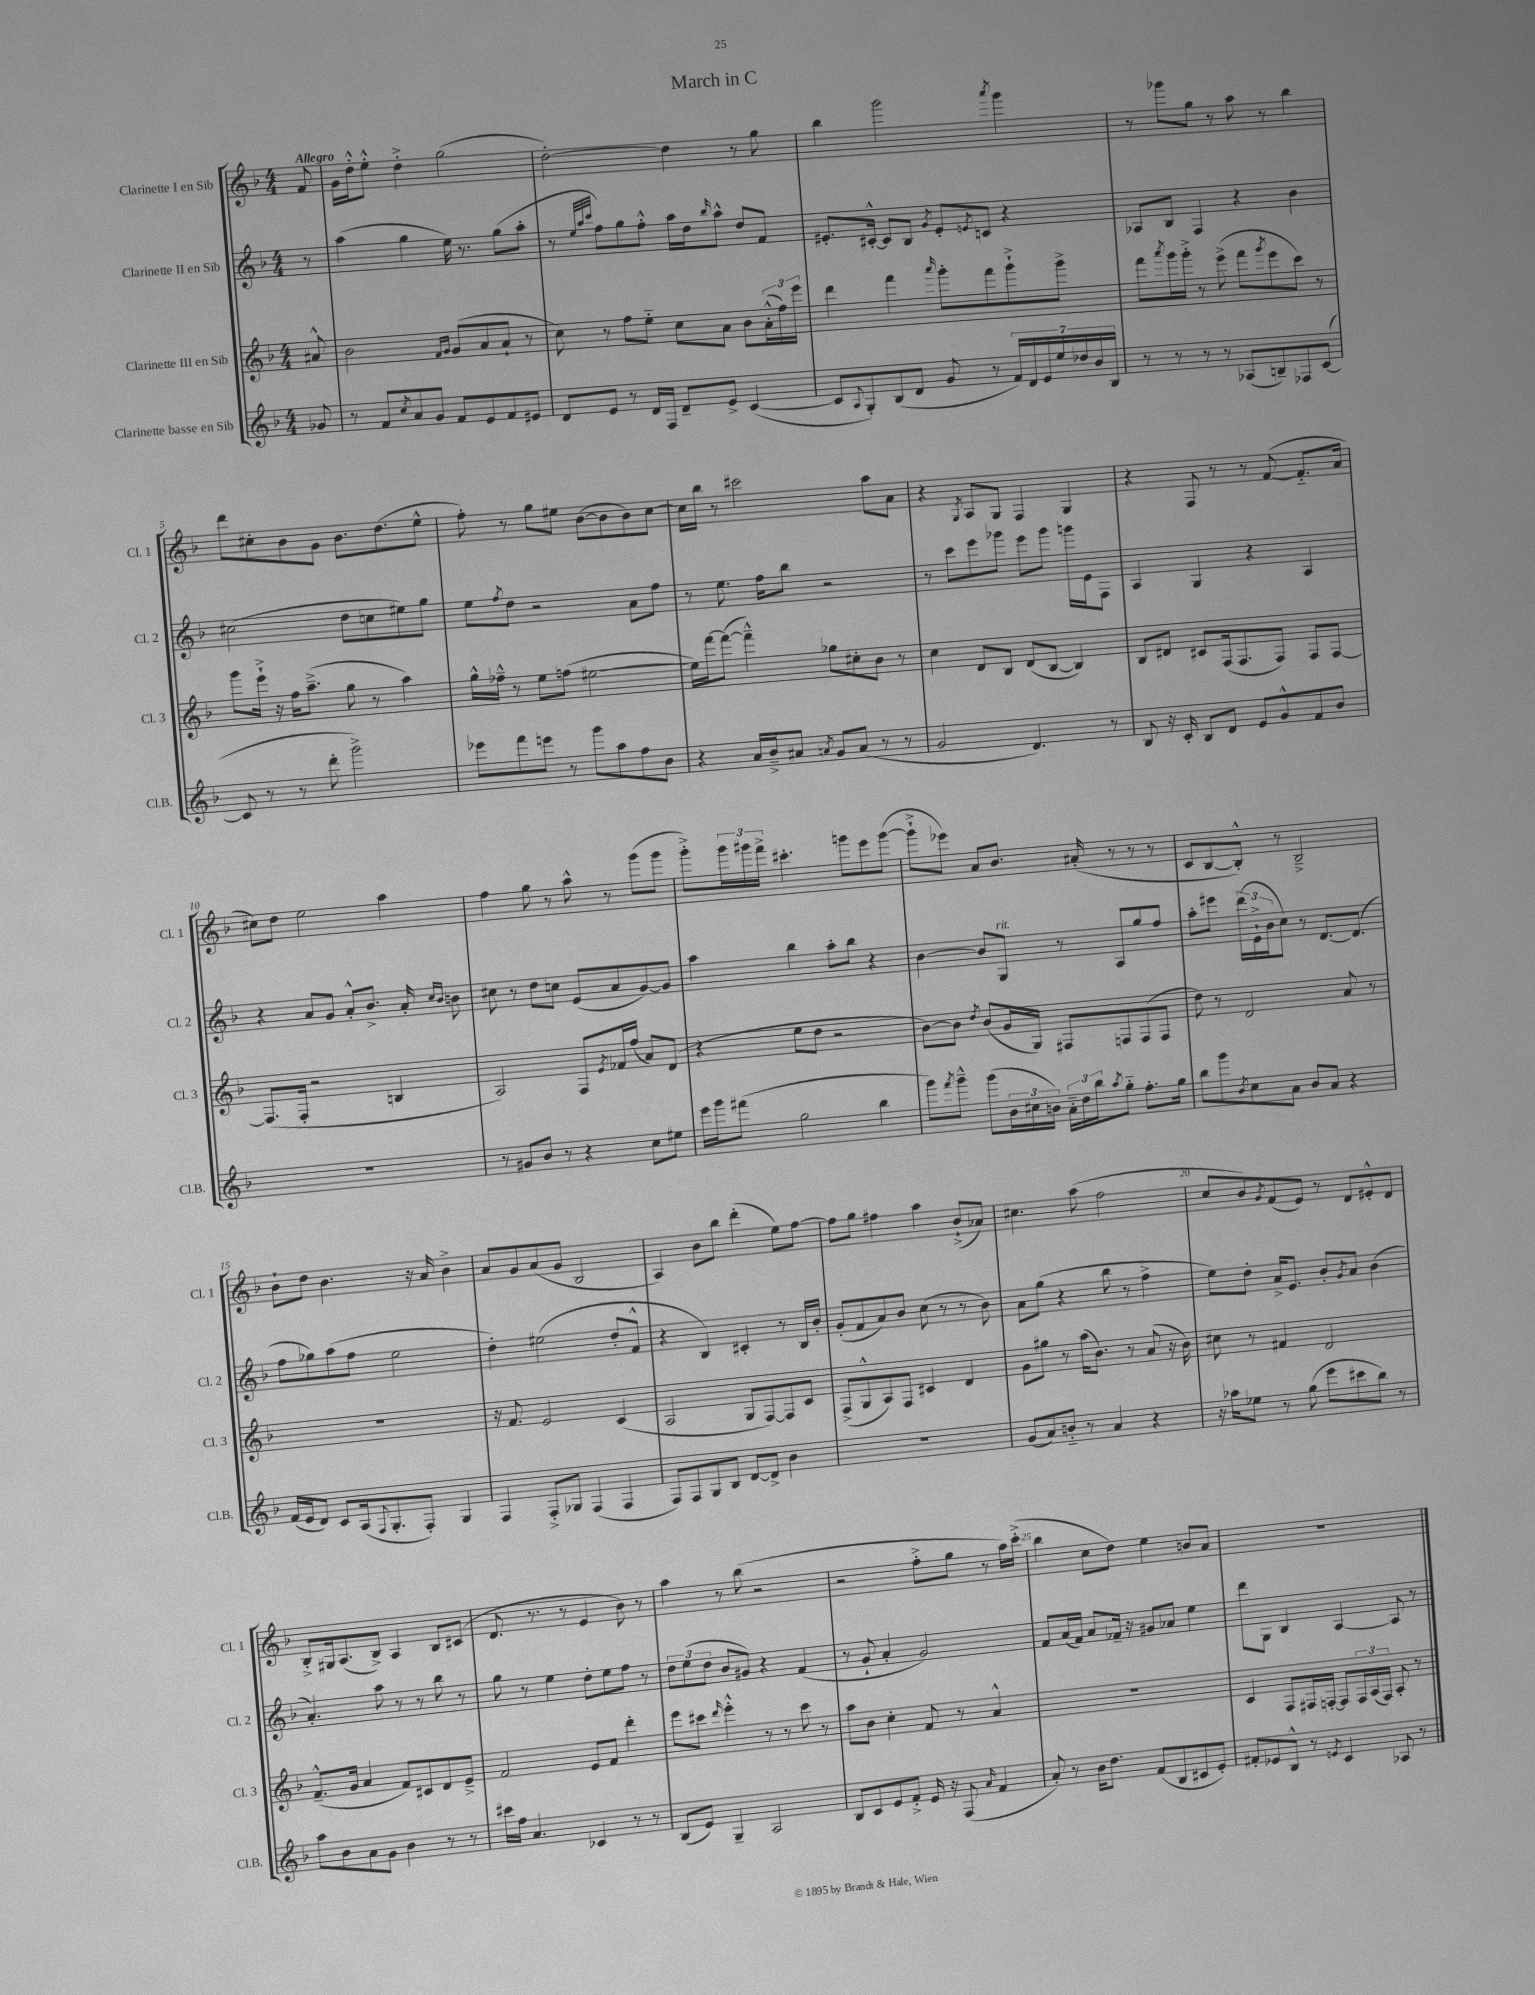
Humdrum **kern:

**kern	**kern	**kern	**kern
*staff4	*staff3	*staff2	*staff1
*clefG2	*clefG2	*clefG2	*clefG2
*k[b-]	*k[b-]	*k[b-]	*k[b-]
*M4/4	*M4/4	*M4/4	*M4/4
8g-/	8a#^^/	8r	8f/
=	=	=	=
8r	2b-\	(4aa\	16g\LL
.	.	.	16dd'^^\J
8f/L	.	.	8ee'^^\J
8qcc/	.	.	.
8a/	.	4gg\	4dd'^\
8g/J	.	.	.
.	16qqf/LL	.	.
.	16qqg/JJ	.	.
8f/L	(8g/L	16ee\)	(2gg\
.	.	8.r	.
8e/	8a/	.	.
8f/	8a`/J	(8gg\L	.
8e#/J	8r	8aa'\J	.
=	=	=	=
8d/L	8cc\)	8r	[2dd'\)
.	.	32qqee/LLL	.
.	.	32qqaa/	.
.	.	32qqccc/JJJ	.
8e/J	8r	8ff\L)	.
8r	8ff\L	8gg\	.
16d/LL	8ee'~\J	8ff'^^\J	.
16F/JJ	.	.	.
8d~/L	8cc\L	16aa\LL	4dd\]
.	.	16dd\J	.
.	.	16qqbb-/	.
8e^/J	8a\J	8aa^^\J	.
([4c/	8b-\L	8dd/L	8r
.	(24a'^^\L	8f/J	8gg\
.	24ff\)	.	.
.	24eee\JJ	.	.
=	=	=	=
8c/]L	4ddd\	8.e#'/L	4bb-\
8qqA/	.	.	.
8G'/)	.	.	.
.	.	[16c#'^^/Jk	.
(8B-/	4fff\	8c#/]L	2ggg\
8d/J	.	8B-/J	.
.	16qqaaa/	8qg/	.
8g/	8ggg'\L	8e#'/L	.
.	.	8qe/	.
8r	8fff\	8c/J	.
.	.	.	8qaaa/
28f/LL)	8ggg`^\	4r	4ggg\
28d/	.	.	.
28e/	.	.	.
28ee/	.	.	.
.	8ggg^\J	.	.
28dd-/	.	.	.
28b-/	.	.	.
28B-/JJ	.	.	.
=	=	=	=
8r	8fff\L	8A-/L	8r
.	8qaaa/	.	.
8r	16ggg\L	8B-/J	8ggg-\L
.	16ggg'^\JJ	.	.
8r	8r	4F/	8gg\J
8r	(8eee^\	.	8r
(8A-/L	8fff\L	4r	8aa\
.	8qggg/	.	.
8B~/)	8eee\	.	8r
8F-/	8ccc\J)	4b-\	4bb-\
([8c/J	8r	.	.
=	=	=	=
8c/]	8ggg\L	(2cc#\	8ddd\L
8r	16eee`^\Jk	.	8cc#'\
.	16r	.	.
8r	16ff\LK	.	8b-\
.	(8.aa~^\J	.	.
8ddd'\	.	.	8g\J
2ggg^\)	8gg\	8dd\L	8.b-\L
.	8r	8cc\	.
.	.	.	(8.dd\
.	4aa\)	8ee#\)	.
.	.	8gg\J	8ee^^\J
=	=	=	=
8eee-\L	16gg^^\LL	8ee\L	8ff'\)
.	16ff-~^^\JJ	.	.
.	.	8qff/	.
8fff\	8r	8dd\J	8r
8eee\J	8ee\L	2r	8gg\L
8r	(8ff\J	.	8ee#\J
8ggg\L	[2ee#\	.	([8b-\L
8aa\	.	.	8b-\]
8ff\	.	8a\L	8b-\)
8b-\J	.	8ff\J	[8cc\J
=	=	=	=
4r	16ee#\]LL)	8r	16cc\]LL
.	[16fff\J	.	16bb-\JJ
.	(8fff\_J	8.ee\	8r
16a/LL	4fff~^^\])	.	2ccc#\
16b-~^/J	.	16ff\LK	.
8a#/J	.	8bb-\J	.
8qa/	.	.	.
8g/L	8gg-\L	2r	.
(8a/J	8cc#'\	.	.
8r	8b-\J	.	8aa\L
8r	8r	.	8a\J
=	=	=	=
2g/	4cc\	8r	4r
.	.	8ccc\L	.
.	.	.	8qG/
.	8d/L	8eee\	8A/L
.	8B-/J	8ggg-\J	8G/J
4.d/)	(8d/L	8eee\L	4F/
.	[8B-/J	8ggg-\J	.
.	4B-/])	16ggg\LL	4G/
.	.	16e\J	.
8r	.	8F\J	.
=	=	=	=
8B-/	8B-/L	4A/	4r
16r	8d#/J	.	.
16c'/	.	.	.
8B-/L	8c#/L	4G/	8F/
8d/J	(16F/k	.	8r
.	8.F/	.	.
8e/L	.	4r	8r
8g^^/	8F/J)	.	([8f/
8f/	8F/L	4A/	8.f'~/]L
8b-/J	[8F/J	.	.
.	.	.	16a/Jk
=	=	=	=
1r	(8.F/]L	4r	8cc#\L)
.	.	.	8dd\J
.	16F'/Jk	.	.
.	2r	8a/L	2ee\
.	.	8g/J	.
.	.	8a'^^/L	.
.	.	8.b-^/J	.
.	4B/	.	4aa\
.	.	16a'/	.
.	.	16qqcc/LL	.
.	.	16qqb-/JJ	.
.	.	8b\	.
=	=	=	=
8r	2A/)	8cc#\	4ff\
8g#/L	.	8r	.
8b-/J	.	8dd\L	8gg\
8r	.	8cc\J	8r
4r	8F/L	(8e/L	8aa^^\
.	8qe/	.	.
.	16f-/L	8a/	8r
.	(16ff/JJ	.	.
8cc\L	8a/L)	[8g/)	(8ggg\L
8ee#\J	(8d/J	8g/]J	8ggg\J
=	=	=	=
16eee\LL	4r	4aa\	8ggg'^\L)
16ggg\J	.	.	.
(8fff#\J	.	.	24ggg\L
.	.	.	24ggg#\
.	.	.	24fff^\JJ
2gg\	8ee\L	4bb-\	4.ccc#'\
.	8dd\J	.	.
.	2r	8aa'\L	.
.	.	8bb-\J	8ggg\L
4bb-\	.	4r	8eee\
.	.	.	([8ggg\J
=	=	=	=
8ggg\L)	[8b-\L)	[4b-\	8ggg`^\]L
8qfff/	.	.	.
8ggg~^^\J	8b-\]J	.	8eee-\J)
.	8qdd/	.	.
(8ggg\L	(8b-/L	8b-/]L	8a/L
24b-\L	16g/L	8G/J	8.b-/J
24cc#\	.	.	.
.	16G/JJ)	.	.
24b\JJ)	.	.	.
24a'~\LL	8F#/L	8r	.
24dd\	.	.	.
.	.	.	(16a#'/
24bb-\J	.	.	.
8qaa/	.	.	.
8gg'~\J	8F/	8A/L	8r
8.ff'\L	(8F/	8gg/	8r
.	8F/J	8ff/J	8r
16gg\Jk	.	.	.
=	=	=	=
8bb-\L	8dd\)	8aa'\L	8c/L
8ggg\	8r	8eee#\J	[8B-/
8qb-/	.	.	.
8cc\	2d/	(24ddd\LL	8B-'^^/]J)
.	.	24e`^\	.
.	.	24b-\J	.
8a\J	.	8cc\J)	8r
8b-/L	.	8r	2B-~^/
8a/J	.	[8.d/L	.
4r	8a/	.	.
.	.	(8.d/]J	.
.	8r	.	.
=	=	=	=
(16f/LL	1r	8ff\L	8b-`\L
16e/J	.	.	.
8d/J)	.	8gg-\)	8dd\J
8c/L	.	(8aa\	4.b-\
(16A/k	.	8ff\J	.
8qqF/	.	.	.
8.G'/	.	.	.
.	.	2ee\	.
8F'/J)	.	.	16r
.	.	.	16a/
4G/	.	.	4b-^\
=	=	=	=
4F/	16r	4dd'\)	8a/L
.	8.f/	.	.
.	.	.	8g/
8F'^/L	2e/	(2ee#\	(8a/
8G-/J	.	.	8g/J
(4F/	.	.	2B-/
4F/	(4c/	8dd'/L	.
.	.	8f^^/J	.
=	=	=	=
8F/L)	2A/	4r	4A/)
8F/	.	.	.
8G/	.	4B-/)	8b-\L
8B-/J	.	.	8bb-\J
[8d/L	8G/L	4c#'/	(4ddd'\
8d^/]J	[8F/)	.	.
4b-\	8F/]	8r	8ee\L)
.	8c/J	16B-/LL	[8ff\J
.	.	16b-'/JJ	.
=	=	=	=
1r	(8F^/L	(8g'/L	8ff\]L
.	8G^^/	8f/	8gg\J
.	8A/)	8a/)	4ff#\
.	8F/J	8b-/J	.
.	4c#/	(8cc\	4aa\
.	.	8r	.
.	4d/	8r	(8b-`^/L
.	.	8b-\)	8a-/J)
=	=	=	=
(8g/L	8g\L	8a\L	4.cc#\
8a/)	8gg#\J	(8gg\J	.
8b'~/J	8r	4r	.
8r	(16aa\LK	.	(8aa\
.	8.b-\J)	.	.
4a/	.	8bb-\	2ff\
.	8r	8r	.
4r	(8a/	4ff^\	.
.	16r	.	.
.	16b-\)	.	.
=	=	=	=
16r	8cc#\	8ee\L)	8cc/L
16aa-\LK	.	.	.
8ee-\J	8r	8dd'\J	8b-/)
.	.	.	8qg/
8r	4f#/	16a^/LK	(8f/
.	.	8.e/J	.
(8gg\	.	.	8e/J)
8eee\L	2d/	8b-'/L	8r
.	.	8qg/	.
8ccc#\	.	8a/J	8d/L
8bb-\J)	.	(4b-\	8e#'^^/
8r	.	.	8d/J
=	=	=	=
8aa\L	(8.f~^^/L	4.a'/)	8B-'^/L
8b-\	.	.	16G#/k
.	16g/Jk	.	(8.A/
8a\	4a/	.	.
8g\J	.	8aa\	8B-^/J)
4b-\	8f/L)	8r	4A/
.	8c#/	8r	.
8r	8d/	8bb-\	8B-/L
8r	8e~^/J	8r	(8c#/J
=	=	=	=
16ccc#\LL	2f/	8gg\	8.d/
16ff\JJ	.	.	.
4.a/	.	8r	.
.	.	.	8.r
.	.	4ee\	.
.	.	.	8r
4c-/	8e/L	8dd'\L	4e/
.	8f/J	8ee\	.
8r	4ddd'\	8ff\J	8b-\)
8r	.	8r	8r
=	=	=	=
(8B-/L	8eee\L	12dd\L	4aa\
.	.	(12ee\	.
8e/J)	8ccc#\J	.	.
.	.	12dd\J	.
.	16qqddd/	.	.
4G~/	4eee'^^\	8b-/L	8r
.	.	8g#/J)	(8bb-\
2A/	8r	4r	2r
.	8r	.	.
.	8ccc#\	(4f/	.
.	8r	.	.
=	=	=	=
8B-/L	8aa\L	8r	2r
8c/	8b-\J	8g`/	.
8e/	4cc'\	4a'/	.
8f'^/J	.	.	.
16e/	8f/	2g/)	8ff'^\L
16r	.	.	.
(8F/	8r	.	8gg\J
16qqa/	.	.	.
4f/	4a^^/	.	8r
.	.	.	16aa\LL)
.	.	.	(16ccc'^\JJ
=	=	=	=
8a'/)	1r	8f/L	4bb-\
8r	.	(16a/L	.
.	.	16f/JJ)	.
16b-\LK	.	8a/L	8cc\L
8.dd\J	.	.	.
.	.	16f-~/Jk	8dd\J)
.	.	16r	.
(8f/L	.	8g#/L	4ee\
8B-/	.	8a-/J	.
8c#/	.	4ee\	8b/L
8e'/J)	.	.	8a/J
=	=	=	=
8f#'/L	4c/	8ddd\L	1r
8e-/	.	8G\J	.
8B-^^/J	8F/L	4B-/	.
8r	16F#/L	.	.
.	[16F'/JJ	.	.
8qe/	.	.	.
4c/	8F/]L	[4A/	.
.	24F/L	.	.
.	(24A/	.	.
.	24F/JJ)	.	.
8A-/	8A'/	8A/]	.
8r	8r	8r	.
==	==	==	==
*-	*-	*-	*-
